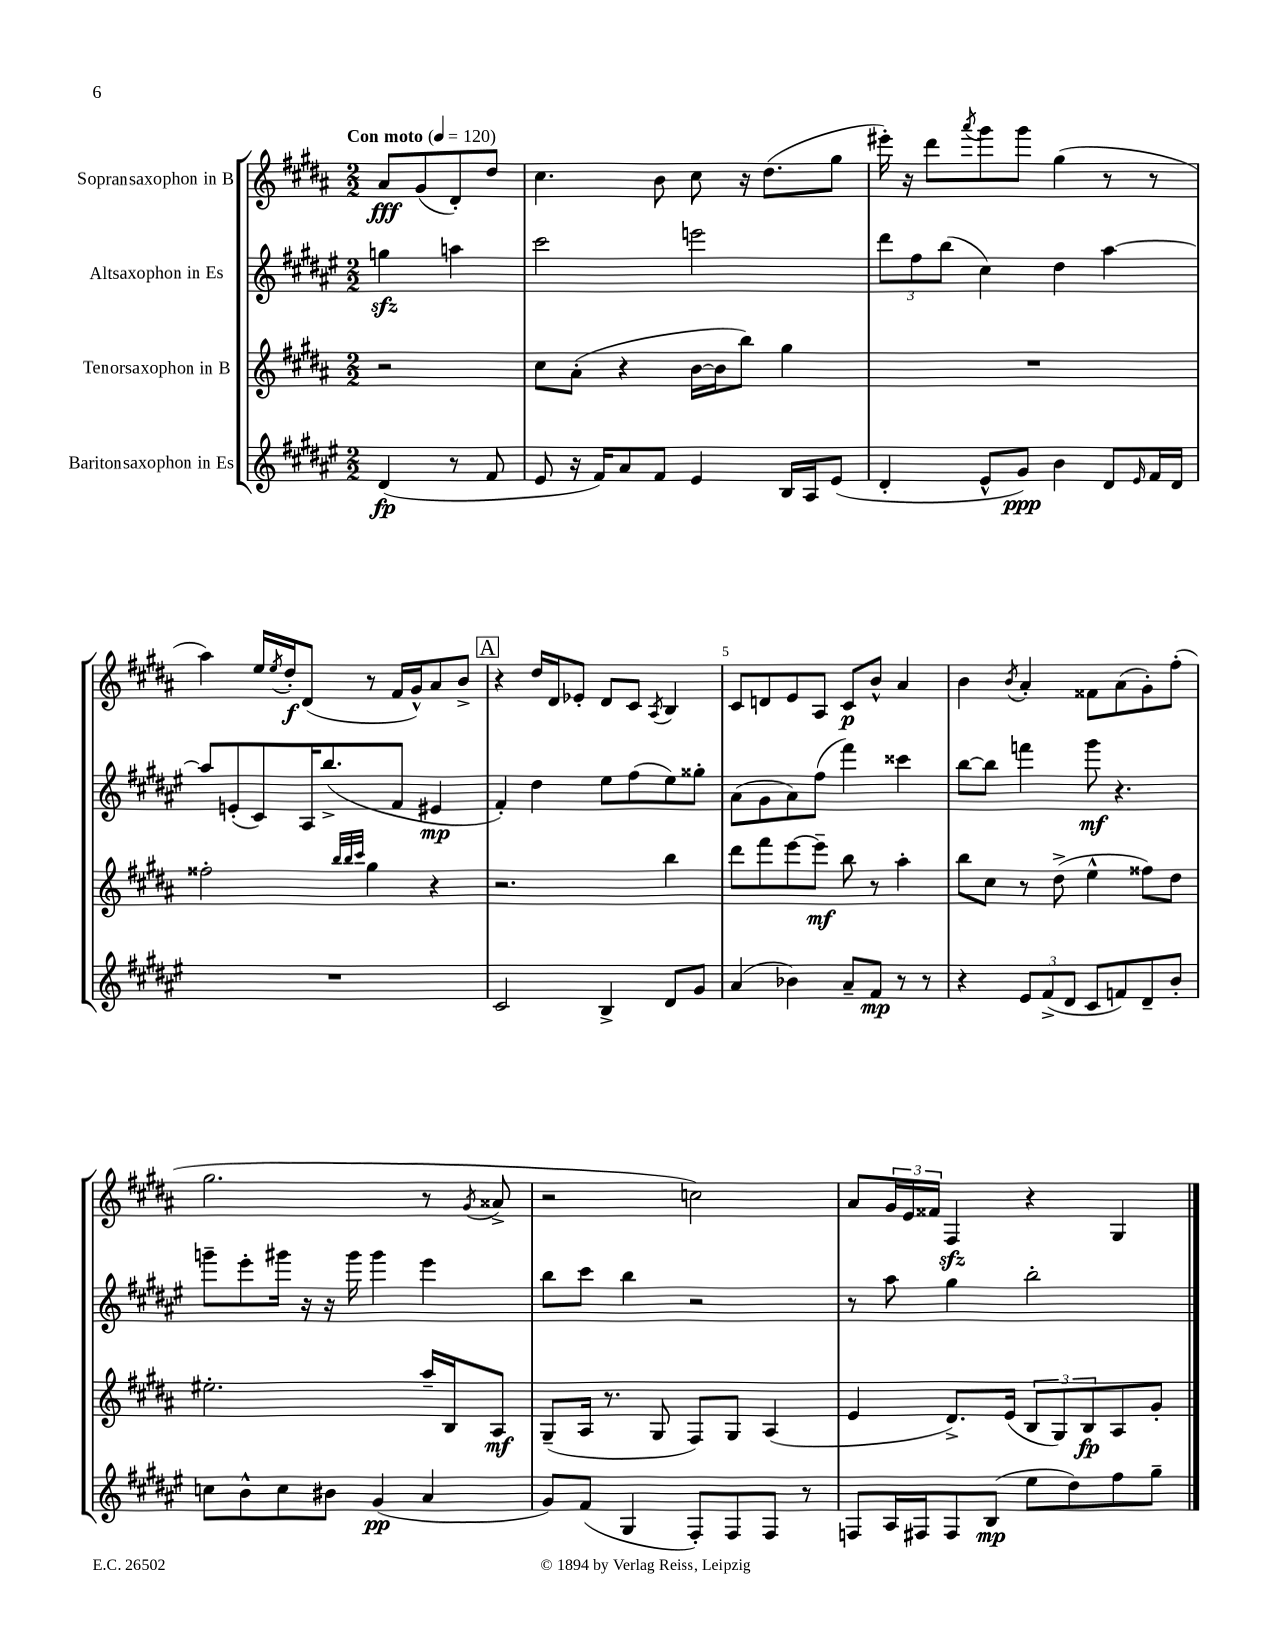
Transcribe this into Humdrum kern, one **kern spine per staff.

**kern	**dynam	**kern	**dynam	**kern	**dynam	**kern	**dynam
*part4	*part4	*part3	*part3	*part2	*part2	*part1	*part1
*staff4	*staff4	*staff3	*staff3	*staff2	*staff2	*staff1	*staff1
*I"Baritonsaxophon in Es	*	*I"Tenorsaxophon in B	*	*I"Altsaxophon in Es	*	*I"Sopransaxophon in B	*
*clefG2	*	*clefG2	*	*clefG2	*	*clefG2	*
*k[f#c#g#d#a#e#]	*	*k[f#c#g#d#a#]	*	*k[f#c#g#d#a#e#]	*	*k[f#c#g#d#a#]	*
*M2/2	*	*M2/2	*	*M2/2	*	*M2/2	*
*MM120	*	*MM120	*	*MM120	*	*MM120	*
=	=	=	=	=	=	=	=
!	!	!	!	!	!	!LO:TX:a:B:t=Con moto	!
(4d#/	fp	2r	.	4ggnzz\	.	8a#/L	fff
.	.	.	.	.	.	(8g#/	.
8r	.	.	.	4aan\	.	8d#'/)	.
8f#/	.	.	.	.	.	8dd#/J	.
=1	=1	=1	=1	=1	=1	=1	=1
8e#/	.	8cc#\L	.	2ccc#\	.	4.cc#\	.
16r	.	(8a#'\J	.	.	.	.	.
16f#/KL)	.	.	.	.	.	.	.
8a#/	.	4r	.	.	.	.	.
8f#/J	.	.	.	.	.	8b\	.
4e#/	.	[16b\LL	.	2eeen\	.	8cc#\	.
.	.	16b\J]	.	.	.	.	.
.	.	8bb\J)	.	.	.	16r	.
.	.	.	.	.	.	(8.dd#\L	.
16B/LL	.	4gg#\	.	.	.	.	.
16A#/J	.	.	.	.	.	.	.
(8e#/J	.	.	.	.	.	8gg#\J	.
=2	=2	=2	=2	=2	=2	=2	=2
4d#'/	.	1r	.	12ddd#\L	.	16eee#X'\)	.
.	.	.	.	.	.	16r	.
.	.	.	.	12ff#\	.	.	.
.	.	.	.	.	.	8ddd#\L	.
.	.	.	.	(12bb\J	.	.	.
.	.	.	.	.	.	8qaaa#/	.
8e#^^/L	.	.	.	4cc#\)	.	8ggg#\	.
8g#/J)	ppp	.	.	.	.	8ggg#\J	.
4b\	.	.	.	4dd#\	.	(4gg#\	.
8d#/L	.	.	.	[4aa#\	.	8r	.
16qqe#/	.	.	.	.	.	.	.
16f#/L	.	.	.	.	.	8r	.
16d#/JJ	.	.	.	.	.	.	.
!!LO:LB:g=z
=3	=3	=3	=3	=3	=3	=3	=3
1r	.	2ff##X'\	.	8aa#/L]	.	4aa#\)	.
.	.	.	.	(8en'/	.	.	.
.	.	.	.	8c#/)	.	16ee/LL	.
.	.	.	.	.	.	8qee/	.
.	.	.	.	.	.	16dd#'/J	f
.	.	.	.	16A#/K	.	(8d#/J	.
.	.	.	.	(8.bb^/	.	.	.
.	.	32qqbb/LLL	.	.	.	.	.
.	.	32qqbb/	.	.	.	.	.
.	.	32qqccc#/JJJ	.	.	.	.	.
.	.	4gg#\	.	.	.	8r	.
.	.	.	.	8f#/J	.	16f#/LL	.
.	.	.	.	.	.	16g#^^/J)	.
.	.	4r	.	4e#X/	mp	8a#/	.
.	.	.	.	.	.	8b^/J	.
!!LO:REH:place=s1:t=A
=4	=4	=4	=4	=4	=4	=4	=4
2c#/	.	2.r	.	4f#'/)	.	4r	.
.	.	.	.	4dd#\	.	16dd#/LL	.
.	.	.	.	.	.	16d#/J	.
.	.	.	.	.	.	8e-X'/J	.
4B^/	.	.	.	8ee#\L	.	8d#/L	.
.	.	.	.	(8ff#\	.	8c#/J	.
.	.	.	.	.	.	8qA#/	.
8d#/L	.	4bb\	.	8ee#\)	.	4B/	.
8g#/J	.	.	.	8gg##X'\J	.	.	.
=5	=5	=5	=5	=5	=5	=5	=5
(4a#/	.	8ddd#\L	.	(8a#\L	.	8c#/L	.
.	.	8fff#\	.	8g#\	.	8dn/	.
4b-X\)	.	[8eee\	.	8a#\)	.	8e/	.
.	.	8eee~\J]	mf	(8ff#\J	.	8A#/J	.
8a#~/L	.	8bb\	.	4fff#\)	.	8c#/L	p
8f#/J	mp	8r	.	.	.	8b^^/J	.
8r	.	4aa#'\	.	4ccc##X\	.	4a#/	.
8r	.	.	.	.	.	.	.
=6	=6	=6	=6	=6	=6	=6	=6
4r	.	8bb\L	.	[8bb\L	.	4b\	.
.	.	8cc#\J	.	8bb\J]	.	.	.
.	.	.	.	.	.	8qb/	.
12e#/L	.	8r	.	4fffn\	.	4a#'/	.
(12f#^/	.	.	.	.	.	.	.
.	.	(8dd#^\	.	.	.	.	.
12d#/J	.	.	.	.	.	.	.
8c#/L	.	4ee^^\	.	8ggg#\	mf	8f##X\L	.
8fn/)	.	.	.	4.r	.	(8a#\	.
8d#~/	.	8ff##X\L)	.	.	.	8g#'\)	.
8b'/J	.	8dd#\J	.	.	.	(8ff#'\J	.
!!LO:LB:g=z
=7	=7	=7	=7	=7	=7	=7	=7
8ccn\L	.	2.ee#X'\	.	8gggn~\L	.	2.gg#\	.
8b^^\	.	.	.	8eee#'\	.	.	.
8cc\	.	.	.	16ggg#X\Jk	.	.	.
.	.	.	.	16r	.	.	.
8b#X\J	.	.	.	16r	.	.	.
.	.	.	.	16ggg#\	.	.	.
(4g#/	pp	.	.	4ggg#\	.	.	.
4a#/	.	16aa#~/LL	.	4eee#\	.	8r	.
.	.	16B/J	.	.	.	.	.
.	.	.	.	.	.	8qg#/	.
.	.	8A#/J	mf	.	.	8a##X^/	.
=8	=8	=8	=8	=8	=8	=8	=8
8g#/L)	.	(8G#~/L	.	8bb\L	.	2r	.
(8f#/J	.	16A#/Jk	.	8ccc#\J	.	.	.
.	.	8.r	.	.	.	.	.
4G#/	.	.	.	4bb\	.	.	.
.	.	8G#/	.	.	.	.	.
8F#'/L)	.	8F#/L)	.	2r	.	2ccn\)	.
8F#/	.	8G#/J	.	.	.	.	.
8F#/J	.	(4A#/	.	.	.	.	.
8r	.	.	.	.	.	.	.
=9	=9	=9	=9	=9	=9	=9	=9
8Fn/L	.	4e/	.	8r	.	8a#/L	.
16A#/L	.	.	.	8aa#\	.	24g#/L	.
.	.	.	.	.	.	24e/	.
16F#X/J	.	.	.	.	.	.	.
.	.	.	.	.	.	24f##X/JJ	.
8F#/	.	8.d#^/L)	.	4gg#\	.	4F#zz/	.
(8B/J	mp	.	.	.	.	.	.
.	.	(16e/Jk	.	.	.	.	.
8ee#\L	.	12B/L	.	2bb'\	.	4r	.
.	.	12G#/)	.	.	.	.	.
8dd#\)	.	.	.	.	.	.	.
.	.	12B/	fp	.	.	.	.
8ff#\	.	8A#/	.	.	.	4G#/	.
8gg#~\J	.	8g#'/J	.	.	.	.	.
==	==	==	==	==	==	==	==
*-	*-	*-	*-	*-	*-	*-	*-
